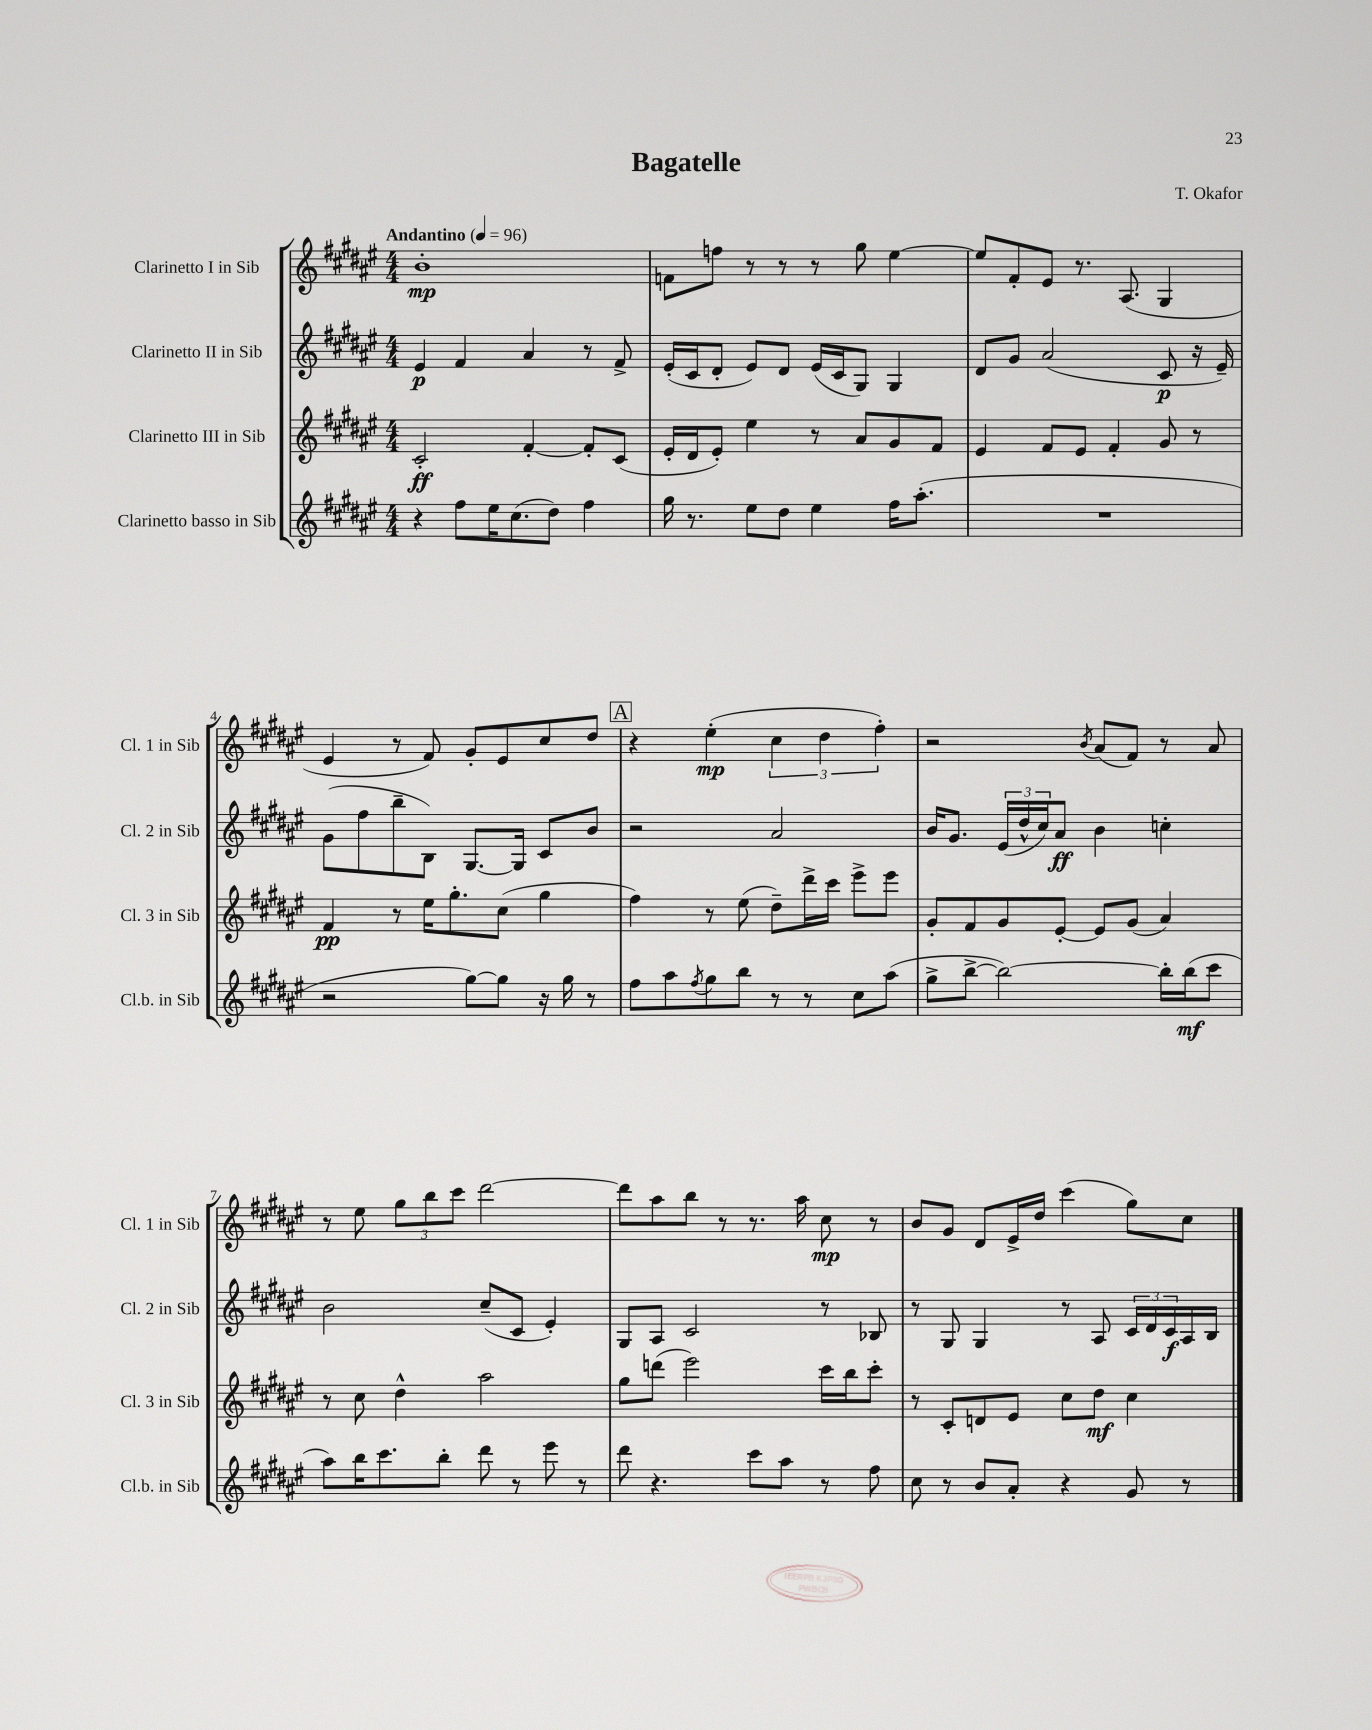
\header { title = "Bagatelle" composer = "T. Okafor" }
<<
\new StaffGroup <<
\new Staff = "s0" \with { instrumentName = "Clarinetto I in Sib" shortInstrumentName = "Cl. 1 in Sib" } {
    \clef treble \key fis \major \numericTimeSignature \time 4/4 \tempo "Andantino" 4 = 96
    b'1-.\mp |
    f'8 f''8 r8 r8 r8 gis''8 eis''4~ |
    eis''8 fis'8-. eis'8 r8. ais8.( gis4 |
    eis'4 r8 fis'8) gis'8-. eis'8 cis''8 dis''8 |
    \mark \markup { \box "A" } r4 eis''4-.\mp( \tuplet 3/2 { cis''4 dis''4 fis''4-.) } |
    r2 \acciaccatura { b'8 } ais'8( fis'8) r8 ais'8 |
    r8 eis''8 \tuplet 3/2 { gis''8 b''8 cis'''8 } dis'''2~ |
    dis'''8 ais''8 b''8 r8 r8. ais''16 cis''8\mp r8 |
    b'8 gis'8 dis'8 eis'16-> dis''16 cis'''4( gis''8) cis''8 \bar "|." |
}
\new Staff = "s1" \with { instrumentName = "Clarinetto II in Sib" shortInstrumentName = "Cl. 2 in Sib" } {
    \clef treble \key fis \major \numericTimeSignature \time 4/4
    eis'4\p fis'4 ais'4 r8 fis'8-> |
    eis'16-.( cis'16 dis'8-. eis'8) dis'8 eis'16( cis'16 gis8) gis4 |
    dis'8 gis'8 ais'2( cis'8\p r16 eis'16--) |
    gis'8( fis''8 b''8-- b8) gis8.~ gis16 cis'8 b'8 |
    \mark \markup { \box "A" } r2 ais'2 |
    b'16 gis'8. \tuplet 3/2 { eis'16( dis''16-^ cis''16) } ais'8\ff b'4 c''4-. |
    b'2 cis''8--( cis'8 eis'4-.) |
    gis8 ais8 cis'2 r8 bes8 |
    r8 gis8 gis4 r8 ais8 \tuplet 3/2 { cis'16 dis'16 cis'16\f } ais16 b16 \bar "|." |
}
\new Staff = "s2" \with { instrumentName = "Clarinetto III in Sib" shortInstrumentName = "Cl. 3 in Sib" } {
    \clef treble \key fis \major \numericTimeSignature \time 4/4
    cis'2-.\ff fis'4~-. fis'8-. cis'8( |
    eis'16-. dis'16 eis'8-.) eis''4 r8 ais'8 gis'8 fis'8 |
    eis'4 fis'8 eis'8 fis'4-. gis'8 r8 |
    fis'4\pp r8 eis''16 gis''8.-. cis''8( gis''4 |
    \mark \markup { \box "A" } fis''4) r8 eis''8( dis''8--) dis'''16-> cis'''16 eis'''8-> eis'''8 |
    gis'8-. fis'8 gis'8 eis'8~-. eis'8 gis'8( ais'4) |
    r8 cis''8 dis''4-^ ais''2 |
    gis''8 d'''8( eis'''2) cis'''16 b''16 cis'''8-. |
    r8 cis'8-. d'8 eis'8 cis''8 dis''8\mf cis''4 \bar "|." |
}
\new Staff = "s3" \with { instrumentName = "Clarinetto basso in Sib" shortInstrumentName = "Cl.b. in Sib" } {
    \clef treble \key fis \major \numericTimeSignature \time 4/4
    r4 fis''8 eis''16 cis''8.( dis''8) fis''4 |
    gis''16 r8. eis''8 dis''8 eis''4 fis''16 ais''8.-.( |
    R1 |
    r2 gis''8~) gis''8 r16 gis''16 r8 |
    \mark \markup { \box "A" } fis''8 ais''8 \acciaccatura { fis''8 } gis''8 b''8 r8 r8 cis''8 ais''8( |
    gis''8-> b''8~-> b''2~) b''16-. b''16\mf( cis'''8 |
    ais''8) b''16 cis'''8. b''8-. dis'''8 r8 eis'''8 r8 |
    dis'''8 r4. cis'''8 ais''8 r8 fis''8 |
    cis''8 r8 b'8 ais'8-. r4 gis'8 r8 \bar "|." |
}
>>
>>
